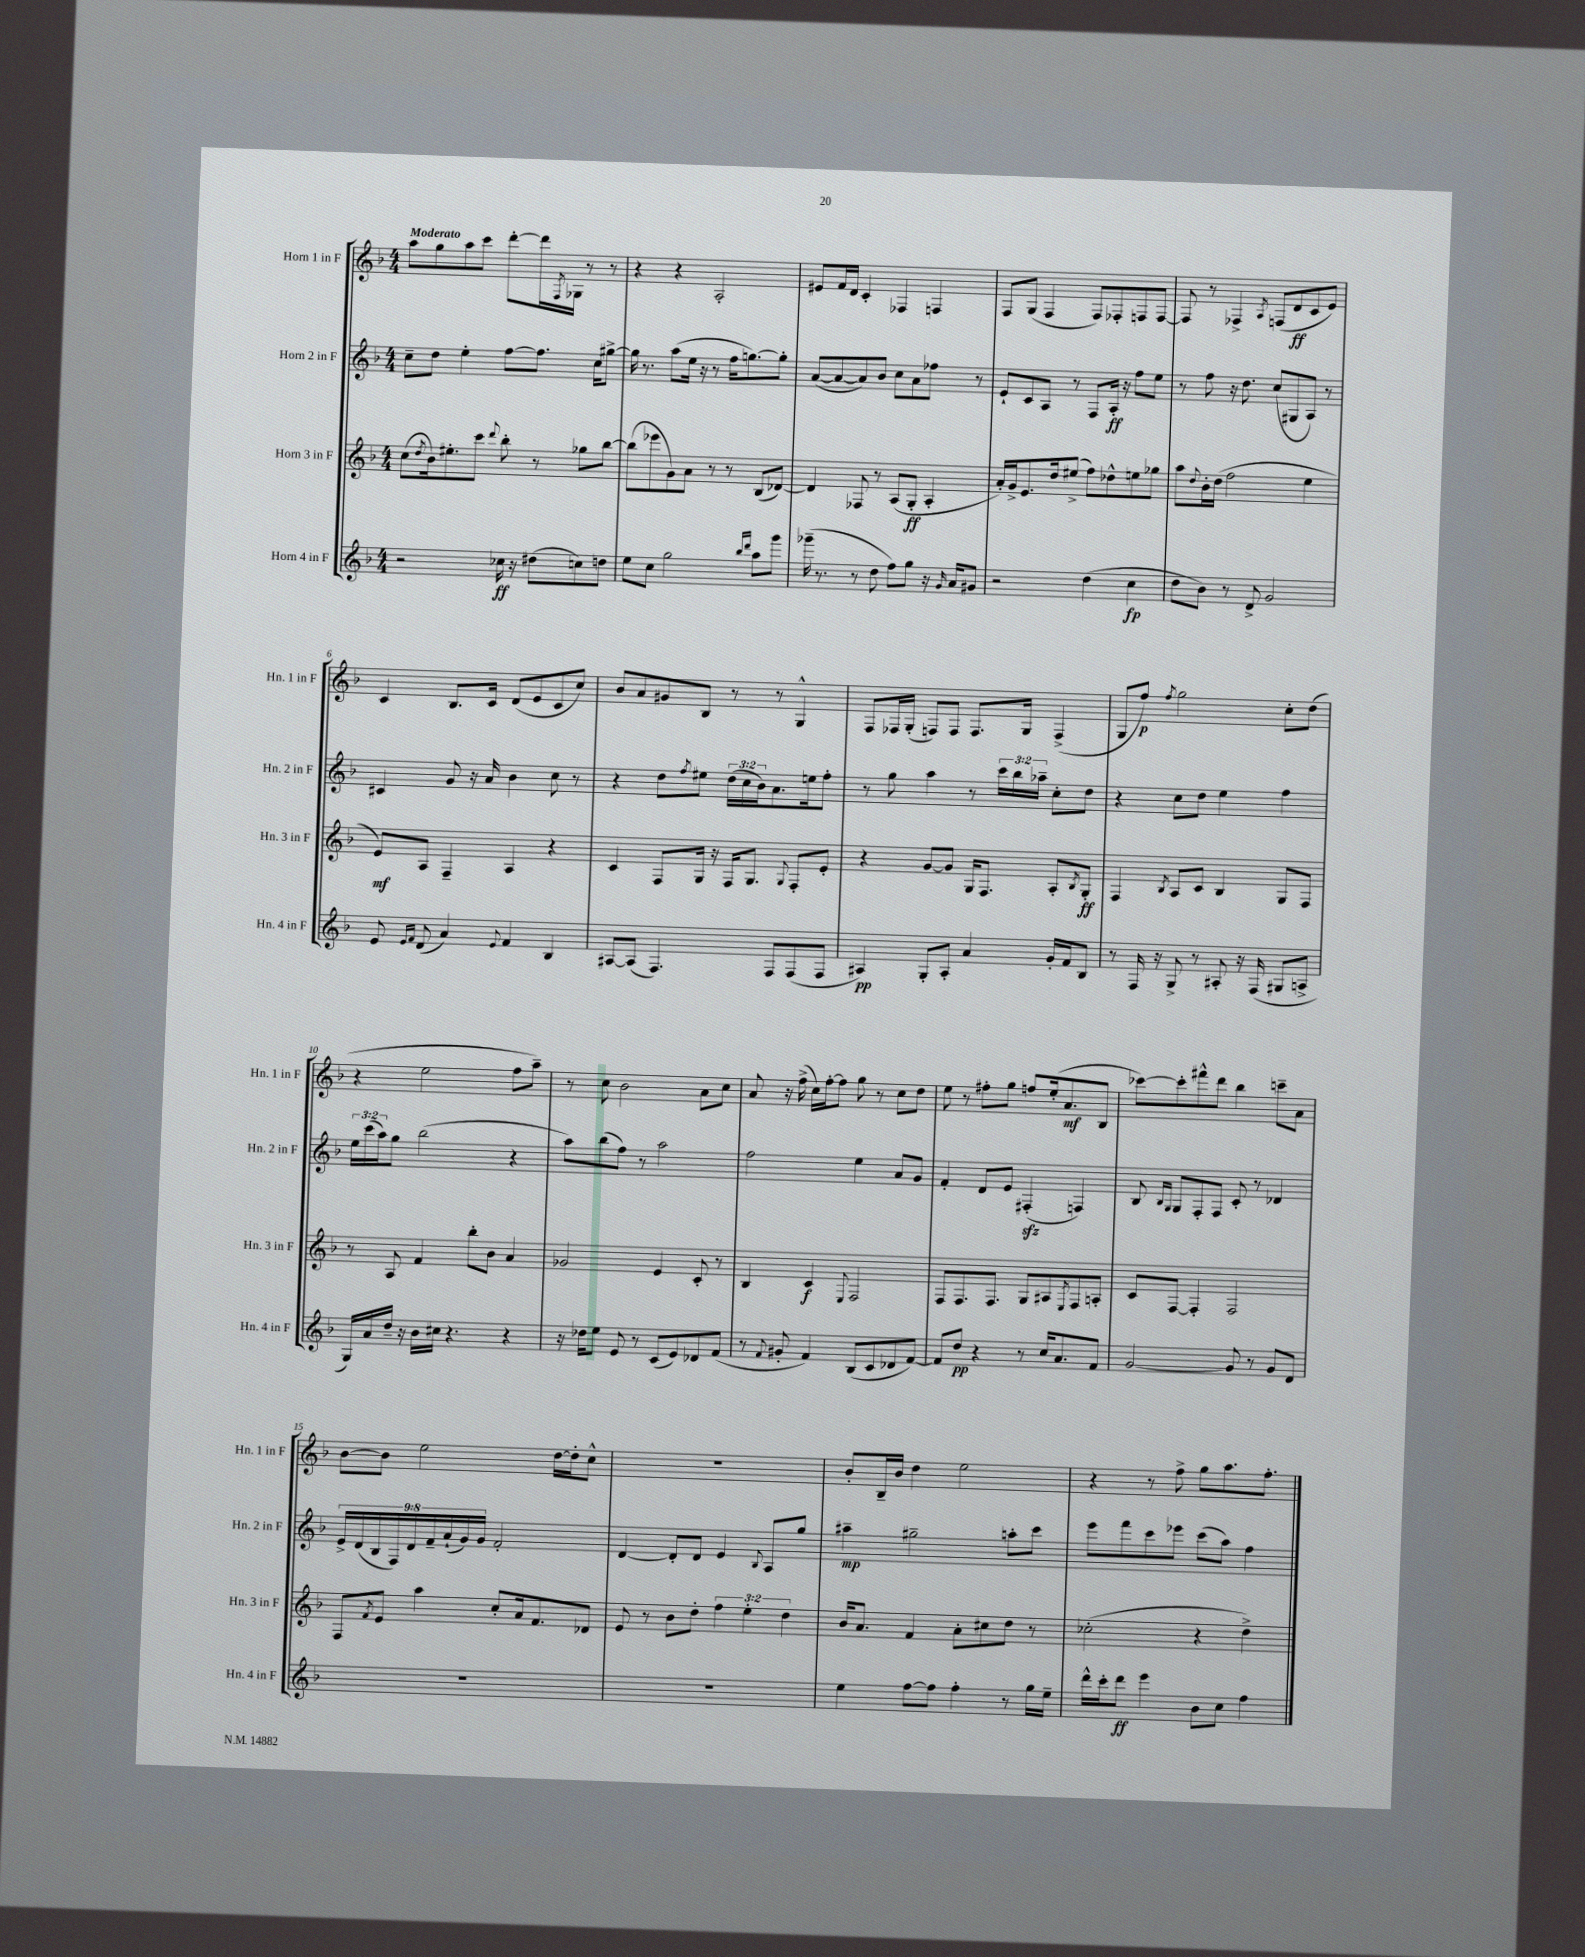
<<
\new StaffGroup <<
\new Staff = "s0" \with { instrumentName = "Horn 1 in F" shortInstrumentName = "Hn. 1 in F" } {
    \clef treble \key f \major \numericTimeSignature \time 4/4 \tempo "Moderato"
    a''8 g''8 a''8 c'''8 d'''8~-. d'''16 \acciaccatura { f8 } ges16 r8 r8 |
    r4 r4 a2-. |
    eis'8 f'16 d'16 c'4-. fes4 f4 |
    f8 g8( f4 f8) fes8-. f8 f8~ |
    f8 r8 fes4-> \acciaccatura { a8 } f8( d'8\ff c'8 e'8) |
    c'4 bes8. c'16 d'8( e'8 c'8 c''8) |
    bes'8 a'8 gis'8 bes8 r8 r8 g4-^ |
    f8 fes16 g16-.( f8) f8 f8. g16 f4->( |
    g8 f''8\p) \acciaccatura { f''8 } g''2 c''8-. d''8( |
    r4 e''2 f''8 a''8--) |
    r8 c''8 bes'2 a'8 c''8 |
    a'8 r16 f''16->( c''16) f''16~-. f''8 g''8 r8 c''8 d''8 |
    e''8 r8 fis''8-. g''8 f''8 e''16-.( a'8.\mf bes8 |
    ces'''8~) ces'''8-. fis'''8-^ d'''8 bes''4 c'''8-- a'8 |
    bes'8~ bes'8 e''2 d''16~ d''16-. c''8-^ |
    R1 |
    bes'8-. bes16-- bes'16 d''4 e''2 |
    r4 r8 f''8-> g''8 a''8. f''8.-. \bar "|." |
}
\new Staff = "s1" \with { instrumentName = "Horn 2 in F" shortInstrumentName = "Hn. 2 in F" } {
    \clef treble \key f \major \numericTimeSignature \time 4/4 \override Staff.TupletNumber.text = #tuplet-number::calc-fraction-text
    c''8-- d''8 e''4-. f''8~ f''8. c''16 gis''8~-> |
    gis''16 r8. a''8( e''16 r16 r8 f''16 g''8.~) g''8-. |
    a'8~( a'8~ a'8) bes'8 c''8 a'8 fes''8 r8 |
    e'8-! c'8 a8 r8 f8 a16-.\ff r16 f''8 e''8 |
    r8 f''8 r16 d''8. c''8( gis8 a8) r8 |
    cis'4 g'8 r16 a'16 bes'4 c''8 r8 |
    r4 d''8 \acciaccatura { f''8 } eis''8 \tuplet 3/2 { d''16( c''16 bes'16) } a'8. e''16 f''8-. |
    r8 g''8 a''4 r8 \tuplet 3/2 { c'''16 bes''16 aes''16-- } c''8-. d''8 |
    r4 c''8 d''8 e''4 f''4 |
    \tuplet 3/2 { e''16 c'''16( a''16) } g''8 bes''2( r4 |
    a''8) bes''8( f''8) r8 a''2 |
    f''2 e''4 a'8 g'8 |
    f'4-. d'8 e'8 fis4-.\sfz( f4) |
    bes8 \grace { bes16 g16 } g8 f8-. f8 c'8-. r8 des'4 |
    \tuplet 9/8 { e'16-> d'16( bes16 f16) d'16 f'16-- a'16-!( g'16) g'16 } f'2-. |
    d'4~ d'8-. d'8 e'4 \appoggiatura { bes8 } a8 g''8 |
    ais''4--\mp gis''2-- a''8-. c'''8 |
    e'''8 f'''8 c'''8 ees'''8 c'''8( a''8) f''4 \bar "|." |
}
\new Staff = "s2" \with { instrumentName = "Horn 3 in F" shortInstrumentName = "Hn. 3 in F" } {
    \clef treble \key f \major \numericTimeSignature \time 4/4 \override Staff.TupletNumber.text = #tuplet-number::calc-fraction-text
    c''8( \acciaccatura { d''8 } bes'16) eis''8.-. c'''8 \appoggiatura { d'''8 } bes''8-. r8 ges''8 bes''8~ |
    bes''8( ees'''8 g'8) a'8 r8 r8 bes8( des'8~) |
    des'4 fes8 r8 a8( g8-.\ff a4-. |
    a'16-.) g'16-> e'8. d''16 eis''8->( f''8) des''8-^ e''8 ges''8 |
    a''8 \appoggiatura { d''8 } bes'16-. d''16( f''2 e''4 |
    e'8\mf) a8 f4-- a4 r4 |
    c'4 f8 g16 r16 f16 g8. \appoggiatura { g8 } f8-. e'8-. |
    r4 g'8~ g'8 g16 f8. a8-. \acciaccatura { bes8 } g8-.\ff |
    f4 \acciaccatura { bes8 } a8 c'8 bes4 g8 f8 |
    r8 a8 f'4 bes''8-. bes'8 a'4 |
    ges'2 e'4 c'8-. r8 |
    bes4 c'4\f \appoggiatura { e8 } f2 |
    f8 f8. f8. g8 ais8 \acciaccatura { e8 } f8 a8-. |
    c'8 f8~ f4-. f2 |
    f8 \acciaccatura { f'8 } e'8 a''4 c''8-. a'16 f'8. des'8 |
    e'8 r8 bes'8 d''8-. \tuplet 3/2 { f''4 e''4-. d''4 } |
    bes'16 a'8. f'4 a'8-. cis''8 d''8 r8 |
    ces''2-.( r4 d''4->) \bar "|." |
}
\new Staff = "s3" \with { instrumentName = "Horn 4 in F" shortInstrumentName = "Hn. 4 in F" } {
    \clef treble \key f \major \numericTimeSignature \time 4/4
    r2 ces''16\ff r16 dis''8( c''8) d''8 |
    e''8 c''8 g''2 \grace { bes''16 d'''16 } a''8 g'''8 |
    ges'''16--( r8. r8 d''8 f''8) g''8 r16 \grace { g'16 } a'16 gis'8 |
    r2 d''4( c''4\fp |
    d''8 bes'8) r8 d'8-> g'2 |
    e'8 \grace { e'16 f'16 } d'8( a'4) \appoggiatura { e'8 } f'4 bes4 |
    ais8~ ais8( f4.) f8 f8( f8 |
    ais4\pp) g8-. ais8-. a'4 g'16-. f'16 bes8 |
    r8 f16 r16 g8-> r8 ais8-. r16 f16( gis8 a8-> |
    g16) a'16 d''16-- r16 bes'16 cis''16 r4. r4 |
    r16 des''16 e''8 e'8 r8 c'8( e'8) des'8 f'8( |
    r8 \appoggiatura { f'8 } gis'8-. f'4) bes8( c'8 des'8 f'8~) |
    f'8 d''8\pp r4 r8 c''16 a'8. f'8 |
    g'2~ g'8 r8 g'8 d'8 |
    R1 |
    R1 |
    e''4 f''8~ f''8 f''4-. r8 g''16 e''16-- |
    d'''16-^ c'''16-. d'''8\ff e'''4 bes'8 c''8 f''4 \bar "|." |
}
>>
>>
